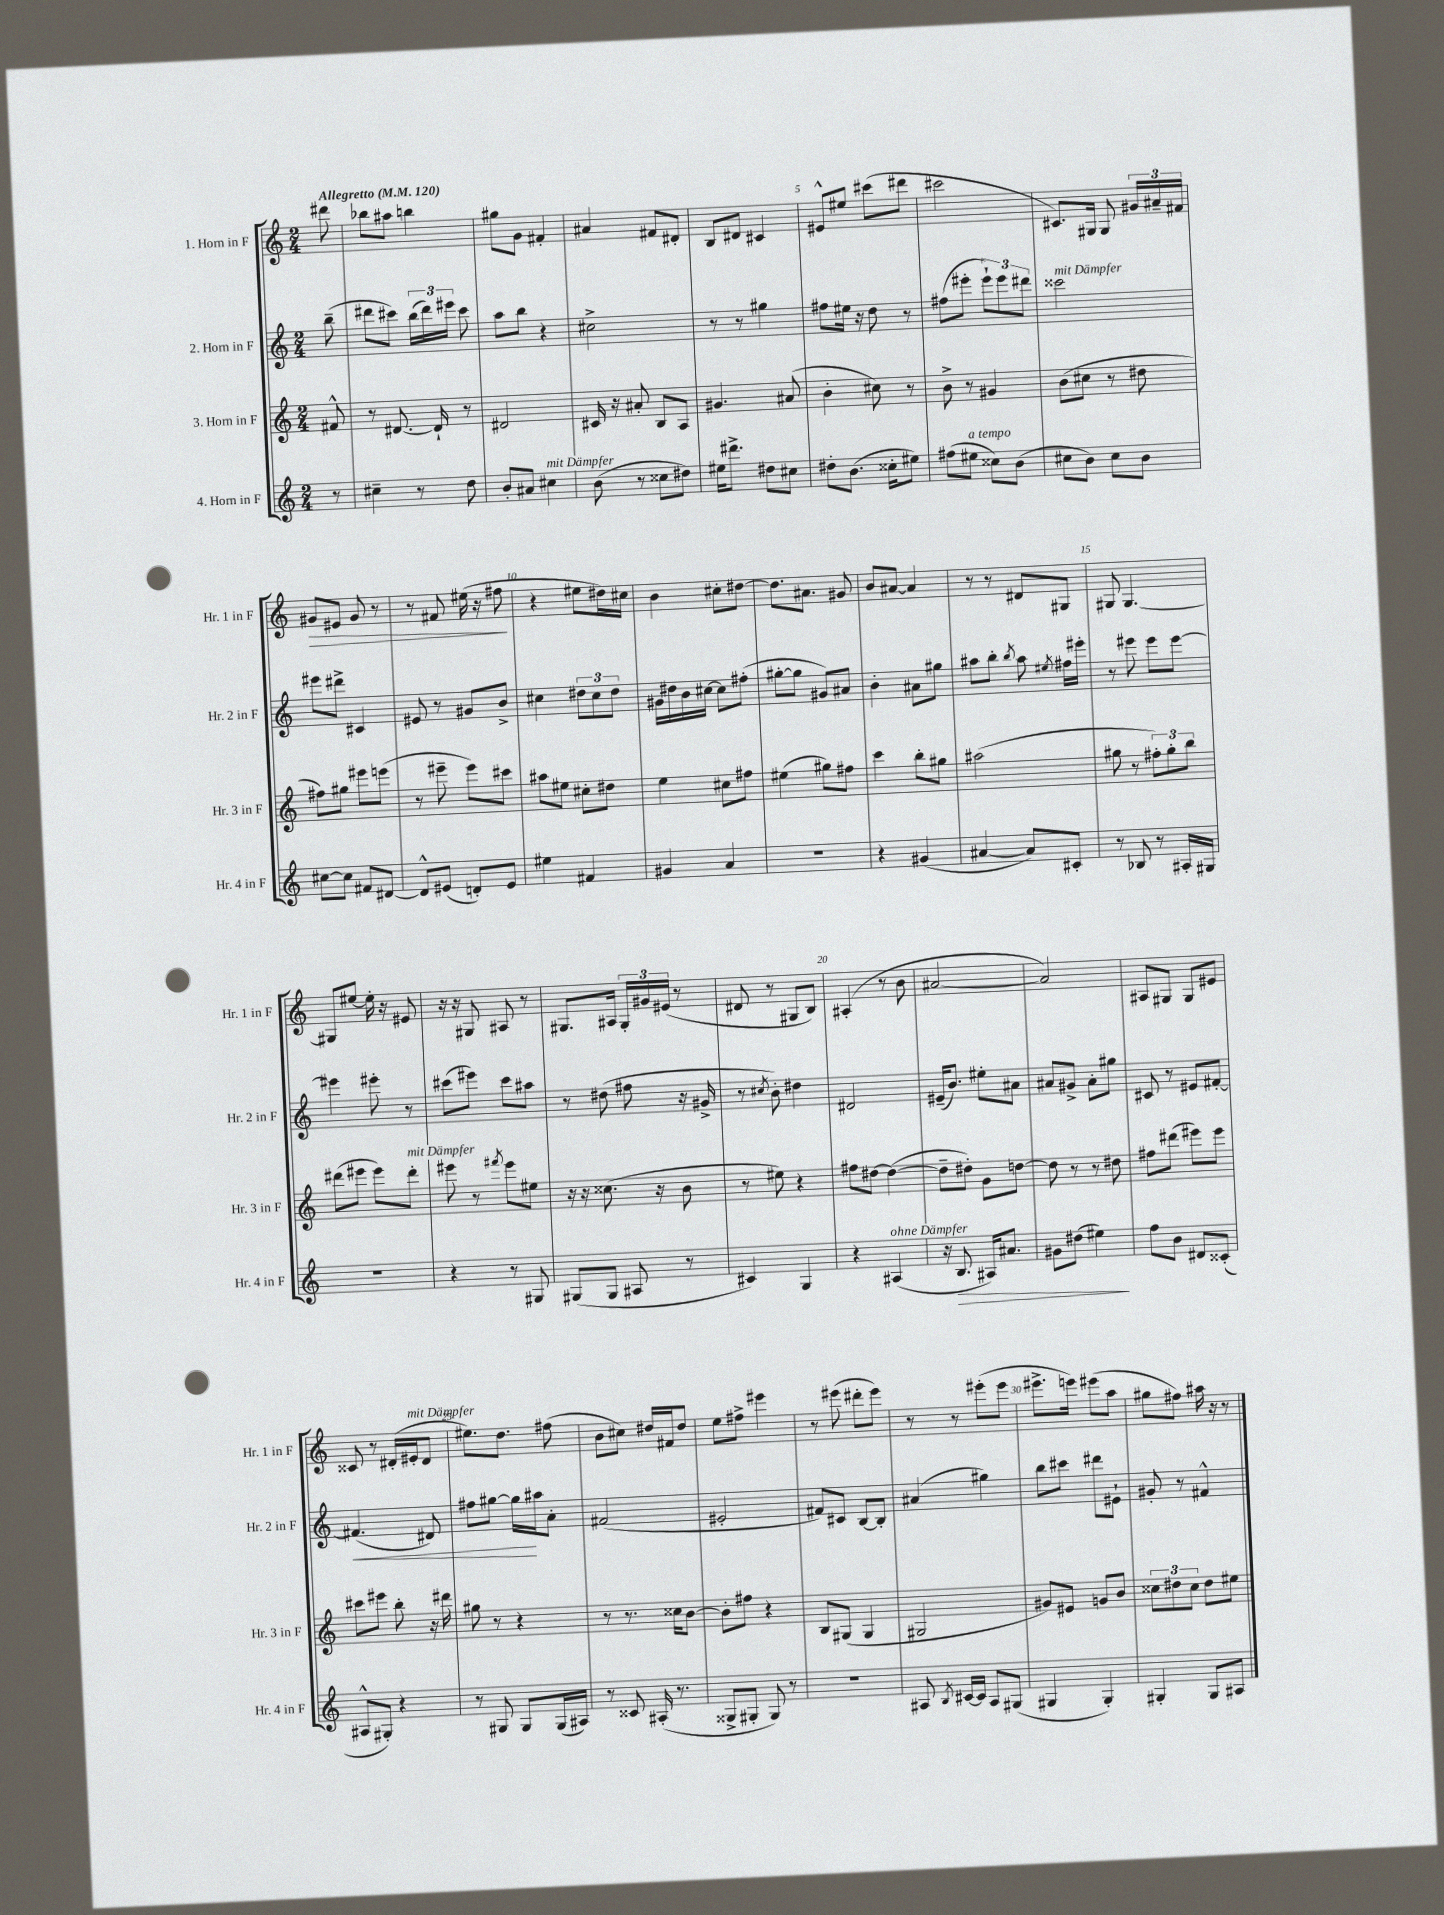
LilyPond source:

<<
\new StaffGroup <<
\new Staff = "s0" \with { instrumentName = "1. Horn in F" shortInstrumentName = "Hr. 1 in F" } {
    \clef treble \key c \major \numericTimeSignature \time 2/4 \partial 8 \tempo "Allegretto" 4 = 120
    \autoBeamOff dis'''8 |
    bes''8[ ais''8] b''4 |
    gis''8[ g'8] fis'4-. |
    ais'4 fis'8[ dis'8]-. |
    b8[ dis'8] cis'4 |
    eis'8[-^ eis''8] cis'''8[( dis'''8] |
    cis'''2 |
    cis'8.[) gis16] gis8 \tuplet 3/2 { gis'16[ ais'16-- fis'16] } |
    gis'8[\> eis'8] gis'8 r8 |
    r8 fis'8 eis''16( r16 fis''8\! |
    r4 eis''8[ dis''16) cis''16] |
    b'4 cis''8[-. dis''8]~ |
    dis''8.[ ais'8.] gis'8 |
    b'8[ ais'8]~ ais'4 |
    r8 r8 dis'8[ gis8] |
    gis8 gis4.~ |
    gis8[ eis''8]~ eis''16-. r16 eis'8 |
    r16 r16 gis8 ais8 r8 |
    gis8.[ ais16] \tuplet 3/2 { gis16[-. gis'16 eis'16]( } r8 |
    dis'8 r8 gis8[ b8]) |
    ais4-.( r8 b'8 |
    ais'2~ |
    ais'2) |
    ais8[ gis8] gis8[ eis'8] |
    cisis'8 r8 dis'16[-.( eis'16-.^\markup { \italic "mit Dämpfer" } dis'8] |
    eis''8.[) d''8.] fis''8( |
    b'8[ cis''8]) dis''16[ fis'16 dis''8] |
    e''8[ fis''8]-> eis'''4 |
    r8 eis'''8( dis'''8[-. eis'''8]) |
    r8 r8 eis'''8[-.( eis'''8] |
    eis'''8.[-> e'''16]) eis'''8[( a''8] |
    gis''8[ fis''8]) ais''16 r16 r8 \bar "|." |
}
\new Staff = "s1" \with { instrumentName = "2. Horn in F" shortInstrumentName = "Hr. 2 in F" } {
    \clef treble \key c \major \numericTimeSignature \time 2/4 \partial 8
    \autoBeamOff b''8--( |
    dis'''8[ cis'''8]) \tuplet 3/2 { b''16[( dis'''16) eis'''16] } cis'''8 |
    a''8[ b''8] r4 |
    cis''2-> |
    r8 r8 gis''4 |
    fis''8[ eis''16] r16 d''8 r8 |
    fis''8[( eis'''8]-. \tuplet 3/2 { eis'''8[-!) eis'''8 dis'''8] } |
    cisis'''2^\markup { \italic "mit Dämpfer" } |
    eis'''8[ dis'''8]-> cis'4 |
    eis'8 r8 gis'8[ b'8]-> |
    cis''4 \tuplet 3/2 { dis''8[ cis''8 dis''8] } |
    gis'16[ dis''16 b'16 cis''16]~ cis''8[ fis''8]-.( |
    gis''8[~-. gis''8] gis'8[) ais'8] |
    b'4-. ais'8[ gis''8] |
    ais''8[ b''8]-. \acciaccatura { b''8 } ais''8 \acciaccatura { eis''8 } fis''16[ eis'''16]-. |
    r8 eis'''8 eis'''8[ eis'''8]~ |
    eis'''4 eis'''8-. r8 |
    cis'''8[( eis'''8]) cis'''8[ ais''8] |
    r8 dis''8( fis''8 r16 gis'16-> |
    r8 \acciaccatura { cis''8 } b'8-.) dis''4 |
    dis'2 |
    eis'16[--( b'8.]) eis''8[-. ais'8] |
    ais'8[ gis'8]-> ais'8[-. gis''8] |
    cis'8 r8 eis'8[ fis'8]~-. |
    fis'4.\<( dis'8) |
    fis''8[ gis''8]~ gis''16[\! ais''16 a'8]-. |
    fis'2( |
    eis'2-. |
    fis'8[) cis'8] b8[~ b8]-. |
    ais'4( gis''4) |
    b''8[ cis'''8] dis'''8[ eis'8]-! |
    gis'8-. r8 fis'4-^ \bar "|." |
}
\new Staff = "s2" \with { instrumentName = "3. Horn in F" shortInstrumentName = "Hr. 3 in F" } {
    \clef treble \key c \major \numericTimeSignature \time 2/4 \partial 8
    \autoBeamOff fis'8-^ |
    r8 dis'8.~ dis'16-! r8 |
    dis'2 |
    cis'16 r16 ais'8-. b8[ a8] |
    gis'4. ais'8( |
    b'4-. cis''8) r8 |
    b'8-> r8 gis'4 |
    b'8[( cis''8] r8 dis''8 |
    fis''8[) gis''8] eis'''8[ e'''8]( |
    r8 eis'''8-- eis'''8[) cis'''8] |
    ais''8[ eis''8] cis''8[-. dis''8] |
    e''4 cis''8[ fis''8] |
    eis''4( gis''8[) fis''8] |
    c'''4 b''8[-. gis''8] |
    ais''2( |
    gis''8 r8 \tuplet 3/2 { fis''8[-.) gis''8-. b''8] } |
    dis'''8[( eis'''8] eis'''8[) dis'''8]-.^\markup { \italic "mit Dämpfer" } |
    eis'''8 r8 \acciaccatura { fis'''8 } eis'''8[ eis''8] |
    r16 r16 cisis''8.( r16 b'8 |
    r8 eis''8) r4 |
    fis''8[ dis''8]~ dis''4~( |
    dis''8[-- dis''8]-.) g'8[ d''8]~ |
    d''8 r8 r8 dis''8 |
    fis''8[ dis'''8]( eis'''8[) eis'''8] |
    cis'''8[ eis'''8] b''8-. r16 dis'''16 |
    gis''8 r8 r4 |
    r8 r8. cisis''16[ b'8]~ |
    b'8[-. fis''8] r4 |
    b8[ gis8]( gis4 |
    gis2 |
    gis'8[) eis'8] g'8[ b'8] |
    \tuplet 3/2 { cisis''8[ dis''8 cisis''8] } dis''8[ eis''8] \bar "|." |
}
\new Staff = "s3" \with { instrumentName = "4. Horn in F" shortInstrumentName = "Hr. 4 in F" } {
    \clef treble \key c \major \numericTimeSignature \time 2/4 \partial 8
    \autoBeamOff r8 |
    cis''4-- r8 d''8 |
    b'8[-. ais'8] cis''4^\markup { \italic "mit Dämpfer" } |
    b'8( r8 cisis''8[ dis''8]) |
    eis''16[ dis'''8.]-> dis''8[ cis''8] |
    dis''8[-. b'8.]( cisis''16[-. eis''8]) |
    fis''8[( eis''8]^\markup { \italic "a tempo" } cisis''8[) b'8]( |
    cis''8[ b'8]) cis''8[ b'8] |
    cis''8[~ cis''8] fis'8[ dis'8]~ |
    dis'8[-^ eis'8]( d'8[-.) eis'8] |
    eis''4 fis'4 |
    gis'4 a'4 |
    r2 |
    r4 gis'4( |
    ais'4~ ais'8[) cis'8]-. |
    r8 bes8 r8 ais16[-. gis16] |
    r2 |
    r4 r8 gis8 |
    gis8[( gis8] ais8 r8 |
    cis'4) g4 |
    r4 ais4^\markup { \italic "ohne Dämpfer" }( |
    r16 b8.\> ais16[) ais'8.] |
    gis'8[ dis''8]( eis''4\!) |
    f''8[ b'8] dis'8[ cisis'8]-.( |
    ais8[-^ gis8]-.) r4 |
    r8 gis8 gis8[ gis16( ais16]) |
    r8 cisis'8 ais16-.( r8. |
    gisis8[-> gis8]-. gis8) r8 |
    r2 |
    ais8 \acciaccatura { b8 } cis'16[~ cis'16] ais8[ gis8]( |
    gis4 gis4-.) |
    gis4-. gis8[ ais8] \bar "|." |
}
>>
>>
\layout { \context { \Score \override BarNumber.break-visibility = ##(#f #t #t) barNumberVisibility = #(every-nth-bar-number-visible 5) } }
